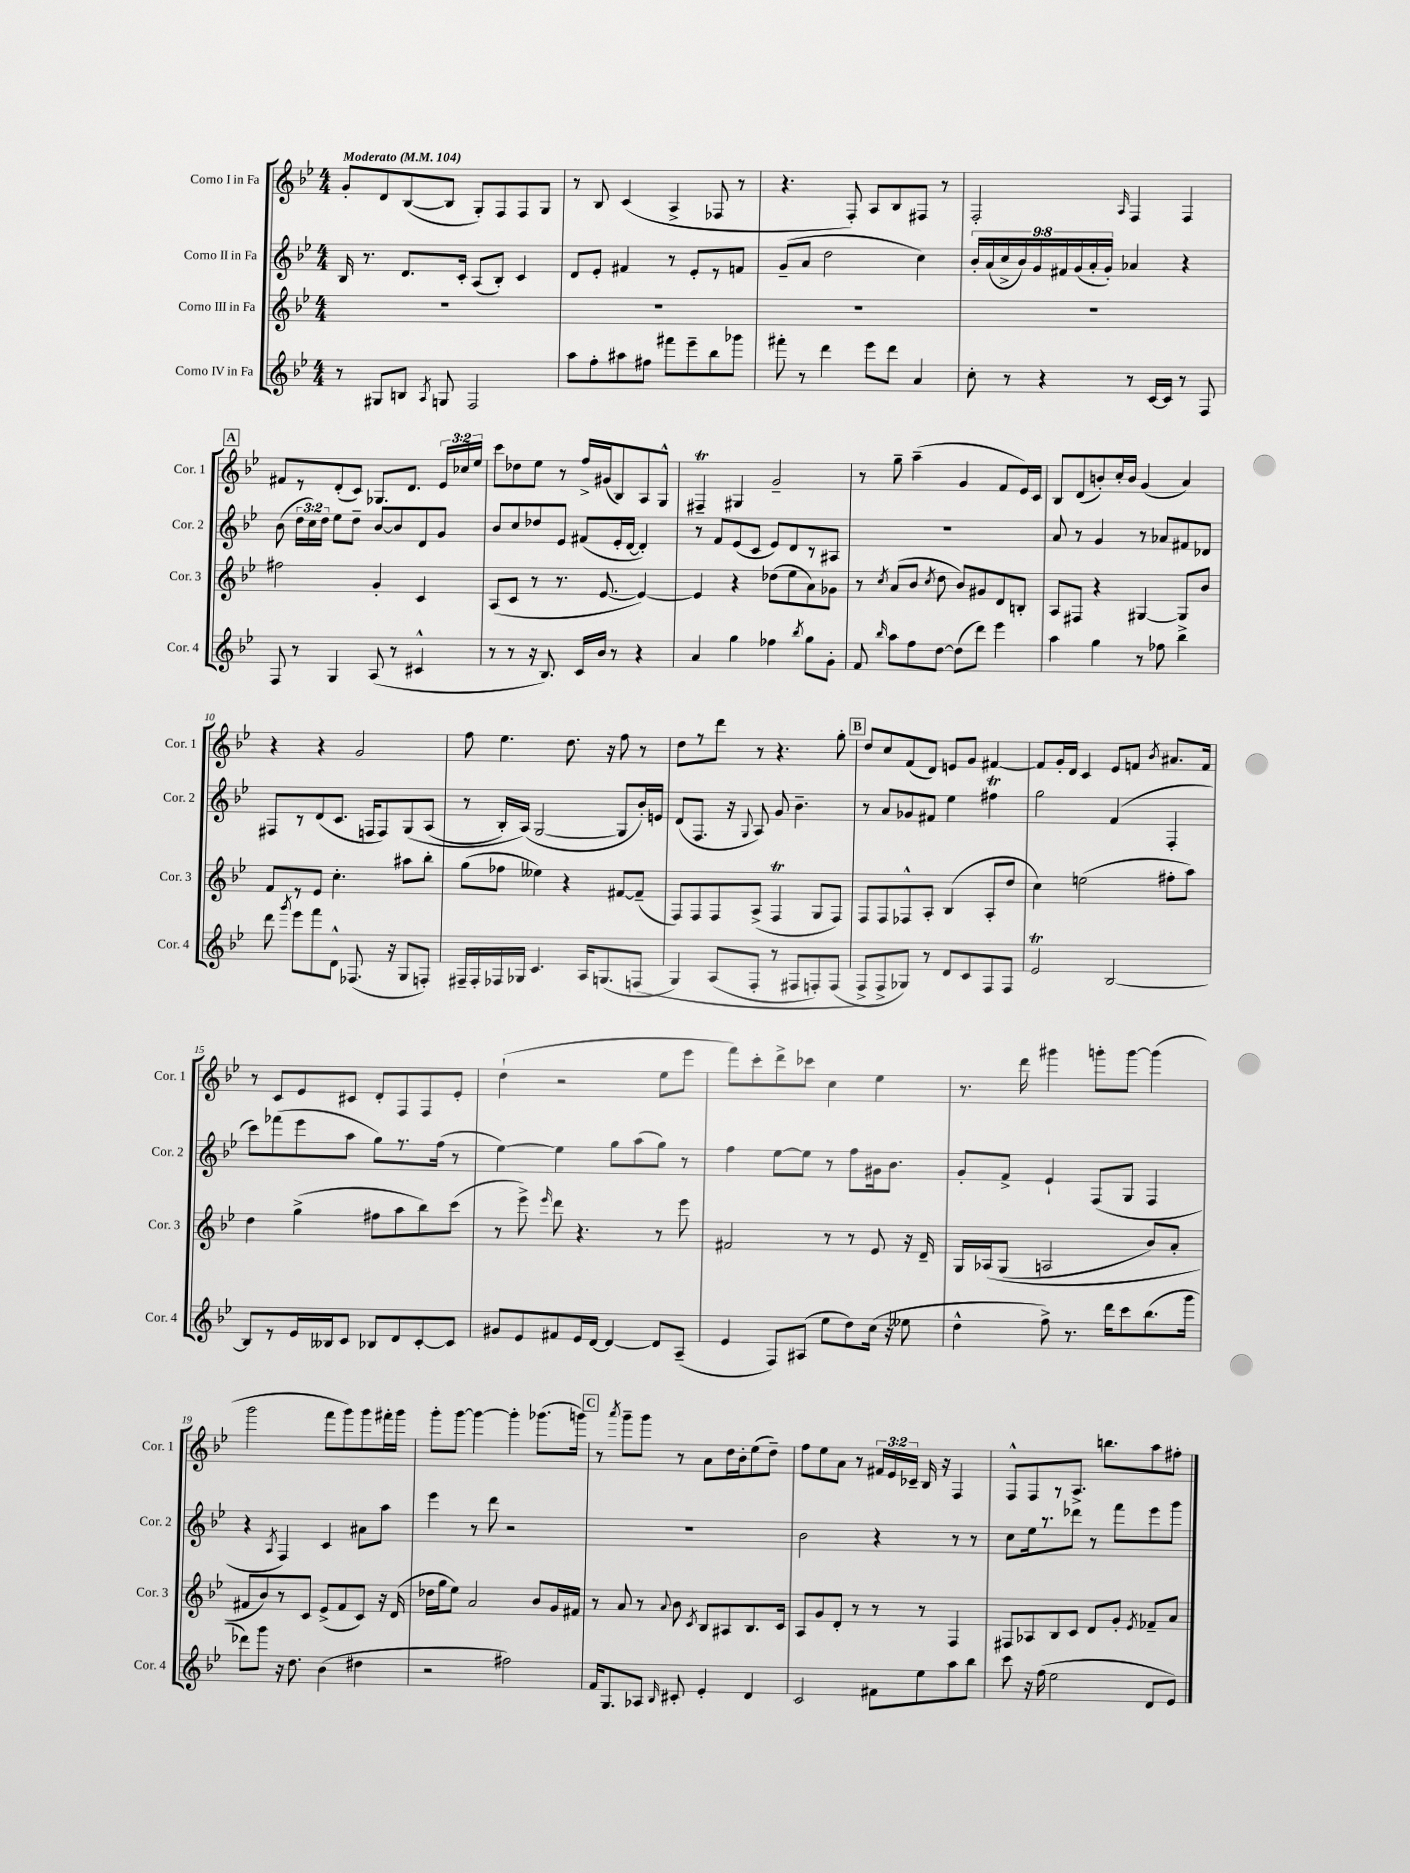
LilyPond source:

<<
\new StaffGroup <<
\new Staff = "s0" \with { instrumentName = "Corno I in Fa" shortInstrumentName = "Cor. 1" } {
    \clef treble \key bes \major \numericTimeSignature \time 4/4 \override Staff.TupletNumber.text = #tuplet-number::calc-fraction-text \tempo "Moderato" 4 = 104
    \autoBeamOff g'8[-. d'8 bes8~( bes8] g8[-.) f8 f8 g8] |
    r8 bes8 c'4( a4-> fes8 r8 |
    r4. f8-.) a8[ bes8 fis8] r8 |
    f2-. \grace { a16 } f4 f4 |
    \mark \markup { \box "A" } fis'8[ r8 d'8-.( c'8]) ges8.[ d'8.] \tuplet 3/2 { ees'16[ ces''16 ees''16] } |
    c'''8[ des''8 ees''8] r8 f''16[-> gis'16( bes8) a8 g8]-^ |
    fis4--\trill gis4 g'2-- |
    r8 g''8-- a''4--( g'4 f'8[ ees'16) c'16] |
    bes8[ d'8( b'8-.) c''16-. b'16] g'4( a'4) |
    r4 r4 g'2 |
    f''8 ees''4. d''8. r16 f''8 r8 |
    d''8[ r8 d'''8] r8 r4. g''8-. |
    \mark \markup { \box "B" } d''8[ c''8 f'8( d'8]) e'8[ g'8] fis'4~ |
    fis'8[ g'16-. d'16] c'4 ees'8[ f'8] \acciaccatura { bes'8 } ais'8.[ f'16] |
    r8 c'8[ ees'8 cis'8] d'8[-. f8 f8 ees'8]-. |
    d''4-!( r2 ees''8[ ees'''8] |
    f'''8[) c'''8-. d'''8-> ces'''8] c''4 ees''4 |
    r8. d'''16 gis'''4 g'''8[-. g'''8]~ g'''4( |
    g'''2 f'''8[ g'''8) g'''8 fis'''16-. g'''16] |
    g'''8[-. g'''8]~ g'''4~ g'''4-. ges'''8.[( g'''16]) |
    \mark \markup { \box "C" } r8 \acciaccatura { a'''8 } g'''8[-- g'''8] r8 a'8[ d''16 bes'16-. ees''8( d''8]--) |
    f''8[ ees''8 a'8] r8 \tuplet 3/2 { fis'16[ ees'16 ces'16]-- } bes16 r16 f4 |
    f8[-^ f8 r8 a8.]-> b''8.[ a''8 fis''8]-. \bar "|." |
}
\new Staff = "s1" \with { instrumentName = "Corno II in Fa" shortInstrumentName = "Cor. 2" } {
    \clef treble \key bes \major \numericTimeSignature \time 4/4 \override Staff.TupletNumber.text = #tuplet-number::calc-fraction-text
    \autoBeamOff bes16 r8. d'8.[ c'16]-. a8[( bes8]-.) c'4 |
    d'8[ ees'8]-. fis'4 r8 ees'8[-. r8 f'8] |
    g'8[--( a'8] d''2 c''4) |
    \tuplet 9/8 { bes'16[-. a'16( c''16-> bes'16) g'16 fis'16 g'16( a'16-. g'16]-.) } aes'4 r4 |
    \mark \markup { \box "A" } bes'8( \tuplet 3/2 { d''16[ c''16) d''16] } ees''8[ d''8]-- bes'8[~ bes'8 d'8 g'8] |
    bes'8[ c''8 des''8 ees'8] fis'8[( ees'16-. d'16]~ d'4-.) |
    r8 f'8[ ees'8( c'8] ees'8[) d'8 r8 ais8] |
    R1 |
    a'8 r8 g'4 r8 aes'8[ fis'8 des'8] |
    fis8[ r8 d'8( c'8.] f16[ f8) g8\( a8]( |
    r8 bes16[-.) a16](\) g2~ g8[ bes'16-.) e'16] |
    d'8[( f8.] r16 \appoggiatura { g8 } a8) g'8 bes'4.-- |
    \mark \markup { \box "B" } r8 a'8[ ges'8 fis'8] ees''4 fis''4\trill |
    g''2 f'4( f4-. |
    c'''8[) fes'''8( ees'''8 a''8] g''8[) r8. f''16]( r8 |
    ees''4~) ees''4 g''8[ a''8( g''8]) r8 |
    f''4 ees''8[~ ees''8] r8 f''8[ gis'16 bes'8.] |
    g'8[-. f'8]-> ees'4-! f8[( g8] f4 |
    r4 \acciaccatura { a8 } f4) c'4 ais'8[ a''8] |
    ees'''4 r8 d'''8 r2 |
    \mark \markup { \box "C" } R1 |
    bes'2 r4 r8 r8 |
    c''8[ ees''16 r8. des'''8] r8 f'''8[ ees'''8 g'''8] \bar "|." |
}
\new Staff = "s2" \with { instrumentName = "Corno III in Fa" shortInstrumentName = "Cor. 3" } {
    \clef treble \key bes \major \numericTimeSignature \time 4/4
    \autoBeamOff R1 |
    R1 |
    R1 |
    R1 |
    \mark \markup { \box "A" } fis''2 g'4-. c'4 |
    a8[( c'8] r8 r8. ees'8.~ ees'4~) |
    ees'4 r4 des''8[( ees''8 a'8) ges'8] |
    r8 \acciaccatura { c''8 } a'8[( bes'8] \acciaccatura { c''8 } d''8 bes'8[) gis'8 d'8 b8]-. |
    a8[ fis8] r4 gis4~ gis8[ bes'8] |
    f'8[ r8 ees'8] c''4.-. ais''8[ bes''8]-. |
    g''8[( fes''8] eeses''4) r4 fis'8[~ fis'8]--( |
    f8[) f8 f8 a8]->( f4\trill g8[ f8]) |
    \mark \markup { \box "B" } f8[ f8 fes8-^ a8]-. bes4( a8[-. d''8] |
    c''4) e''2( fis''8[-. a''8]) |
    d''4 g''4->( fis''8[ a''8 bes''8) c'''8]( |
    r8 ees'''8->) \grace { ees'''16 } d'''8 r4. r8 ees'''8 |
    fis'2 r8 r8 ees'8 r16 d'16-- |
    g16[ aes16\( g8]( a2 bes'8[) a'8]-. |
    fis'8[ bes'8\) r8 c'8] ees'8[->( fis'8 c'8]) r16 d'16( |
    des''16[ g''16 ees''8]) a'2 bes'8[ g'16 fis'16] |
    \mark \markup { \box "C" } r8 a'8 r8 \appoggiatura { a'8 } bes'8 \acciaccatura { c'8 } bes8[ ais8 bes8. c'16] |
    a8[ g'8 d'8]-. r8 r8 r8 f4 |
    fis8[ aes8 bes8 c'8] d'8[ g'8]-. \acciaccatura { ees'8 } fes'8[-- a'8] \bar "|." |
}
\new Staff = "s3" \with { instrumentName = "Corno IV in Fa" shortInstrumentName = "Cor. 4" } {
    \clef treble \key bes \major \numericTimeSignature \time 4/4
    \autoBeamOff r8 gis8[ b8] \acciaccatura { a8 } g8 f2 |
    a''8[ f''8-. ais''8 fis''8] fis'''8[ ees'''8-- bes''8 ges'''8] |
    fis'''8-. r8 d'''4 ees'''8[ d'''8] a'4 |
    c''8-. r8 r4 r8 c'16[~ c'16] r8 f8 |
    \mark \markup { \box "A" } f8 r8 g4 a8( r8 cis'4-^ |
    r8 r8 r16 bes8.) c'16[ bes'16] r8 r4 |
    a'4 g''4 fes''4 \acciaccatura { bes''8 } g''8[ g'8]-. |
    f'8 \grace { bes''16 } a''8[ f''8 d''8]~ d''8[( d'''8]) ees'''4 |
    a''4 g''4 r8 fes''8 bes''4-> |
    d'''8 \acciaccatura { g'''8 } ees'''8[ f'''8 d'8]-^ fes8.( r16 g8[ f8]-.) |
    fis16[-- fis16-. fes16 ges16] c'4. a16[ g8.( f8]\( |
    g4) a8[( f8]-. r8 fis8[ f8-.) f8]( |
    \mark \markup { \box "B" } f8[-> f8->\) ges8]) r8 d'8[ c'8 f8 f8] |
    ees'2\trill bes2~ |
    bes8[ r8 ees'16 beses16 c'8] bes8[ d'8 c'8~-. c'8] |
    gis'8[ ees'8 fis'8 ees'16 d'16]~ d'4~ d'8[ a8]--( |
    ees'4 f8[) ais8]( ees''8[ d''8) c''16]( r16 eeses''8 |
    d''4-^ f''8->) r8. d'''16[ c'''8 bes''8.( g'''16] |
    des'''8[) g'''8] r16 d''8. bes'4( dis''4 |
    r2 fis''2) |
    \mark \markup { \box "C" } f'16[ g8. aes8] \grace { bes16 } cis'8-. ees'4-. d'4 |
    c'2 fis'8[ ees''8 a''8 bes''8] |
    c'''8 r16 f''16( ees''2 d'8[ ees'8]) \bar "|." |
}
>>
>>
